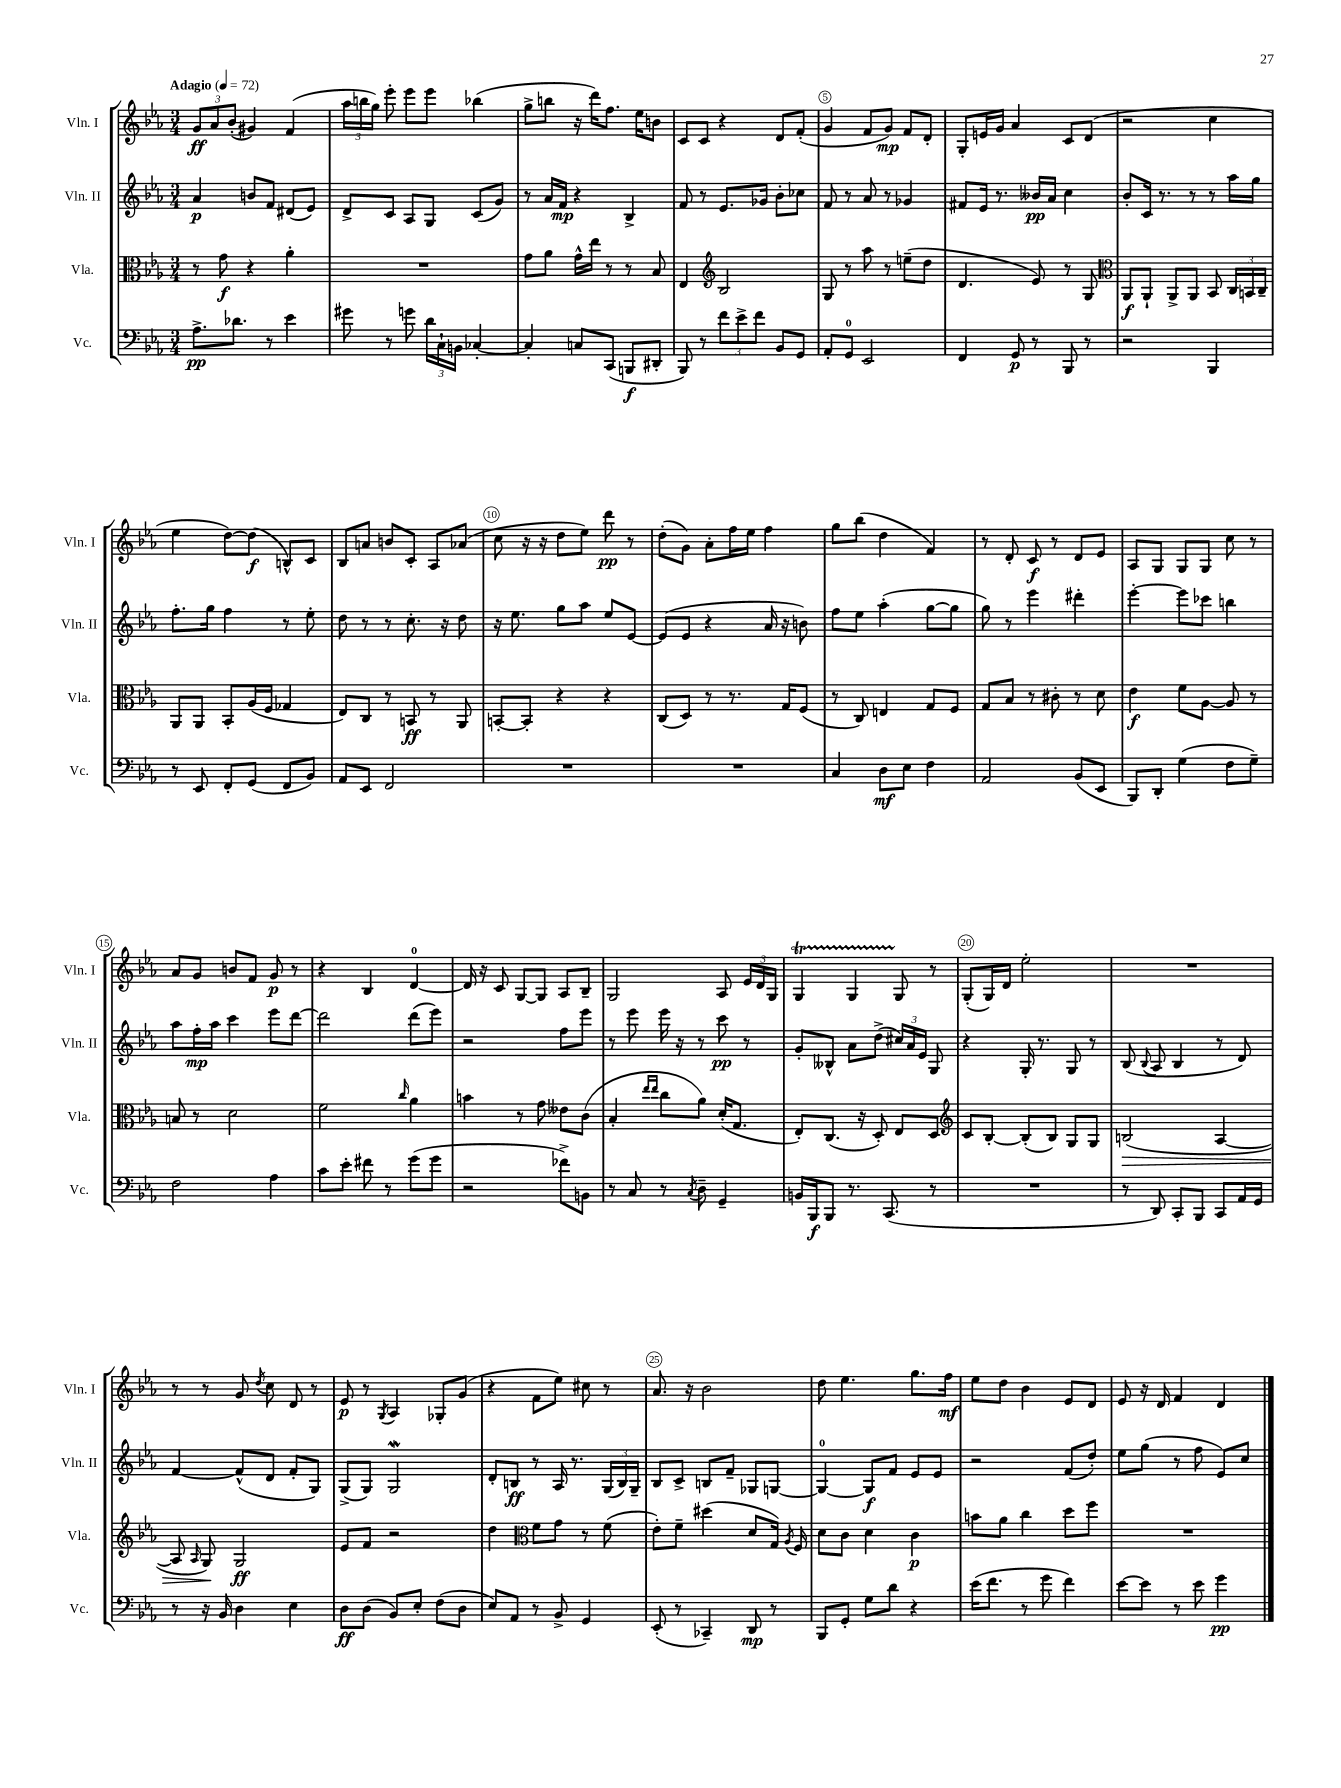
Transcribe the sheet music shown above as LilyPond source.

<<
\new StaffGroup <<
\new Staff = "s0" \with { instrumentName = "Vln. I" shortInstrumentName = "Vln. I" } {
    \clef treble \key ees \major \numericTimeSignature \time 3/4 \tempo "Adagio" 4 = 72
    \autoBeamOff \tuplet 3/2 { g'8[\ff aes'8 bes'8]-.( } gis'4) f'4( |
    \tuplet 3/2 { aes''16[ b''16 g''16]) } ees'''8-. ees'''8[ ees'''8] bes''4( |
    g''8[-> b''8] r16 d'''16[) f''8.] ees''16[ b'8] |
    c'8[ c'8] r4 d'8[ f'8]-.( |
    g'4 f'8[ g'8]\mp) f'8[ d'8]-. |
    g8[-. e'16 g'16] aes'4 c'8[ d'8]( |
    r2 c''4 |
    ees''4 d''8[~) d''8]\f( b8[-^) c'8] |
    bes8[ a'8] b'8[ c'8]-. aes8[ aes'8]( |
    c''8 r16 r16 d''8[ ees''8]) d'''8\pp r8 |
    d''8[-.( g'8]) aes'8[-. f''16 ees''16] f''4 |
    g''8[ bes''8]( d''4 f'4) |
    r8 d'8-. c'8\f r8 d'8[ ees'8] |
    aes8[ g8] g8[ g8] c''8 r8 |
    aes'8[ g'8] b'8[ f'8] g'8\p r8 |
    r4 bes4 d'4-0~ |
    d'16 r16 c'8 g8[~ g8] aes8[ bes8]-- |
    g2 aes8 \tuplet 3/2 { ees'16[ d'16 g16] } |
    g4\startTrillSpan g4 g8\stopTrillSpan r8 |
    g8[-.( g16) d'16] ees''2-. |
    R2. |
    r8 r8 g'8 \acciaccatura { d''8 } c''8 d'8 r8 |
    ees'8\p r8 \acciaccatura { g8 } aes4 ges8[-. g'8]( |
    r4 f'8[ ees''8]) cis''8 r8 |
    aes'8. r16 bes'2 |
    d''8 ees''4. g''8.[ f''16]\mf |
    ees''8[ d''8] bes'4 ees'8[ d'8] |
    ees'8 r16 d'16 f'4 d'4 \bar "|." |
}
\new Staff = "s1" \with { instrumentName = "Vln. II" shortInstrumentName = "Vln. II" } {
    \clef treble \key ees \major \numericTimeSignature \time 3/4
    \autoBeamOff aes'4\p b'8[ f'8] dis'8[( ees'8]) |
    d'8[-> c'8] aes8[ g8] c'8[( g'8]) |
    r8 aes'16[ f'16]\mp r4 bes4-> |
    f'8 r8 ees'8.[ ges'16] bes'8[-. ces''8] |
    f'8 r8 aes'8 r8 ges'4 |
    fis'8[ ees'16] r8. beses'16[\pp aes'16] c''4 |
    bes'8[-. c'16] r8. r8 r8 aes''16[ g''16] |
    f''8.[-. g''16] f''4 r8 ees''8-. |
    d''8 r8 r8 c''8.-. r16 d''8 |
    r16 ees''8. g''8[ aes''8] ees''8[ ees'8]~ |
    ees'8[( ees'8] r4 aes'16 r16 b'8) |
    f''8[ ees''8] aes''4-.( g''8[~ g''8] |
    g''8) r8 ees'''4 dis'''4-. |
    ees'''4~-. ees'''8[ ces'''8] b''4 |
    aes''8[ f''16-.\mp aes''16] c'''4 ees'''8[ d'''8]~ |
    d'''2 d'''8[( ees'''8]) |
    r2 f''8[ ees'''8] |
    r8 ees'''8 ees'''16 r16 r8 c'''8\pp r8 |
    g'8[-. beses8]-^ aes'8[ d''8]->( \tuplet 3/2 { cis''16[) aes'16 ees'16] } g8 |
    r4 g16-. r8. g8 r8 |
    bes8( \appoggiatura { bes8 } aes8 bes4 r8 d'8) |
    f'4~ f'8[-^( d'8] f'8[-. g8]) |
    g8[->( g8]) g2\mordent |
    d'8[-. b8]\ff r8 aes16 r8. \tuplet 3/2 { g16[( b16) g16]-- } |
    bes8[ c'8]-> b8[ f'8]-- ges8[ g8]~ |
    g4-0~ g8[\f f'8] ees'8[ ees'8] |
    r2 f'8[( d''8]-.) |
    ees''8[ g''8]( r8 f''8 ees'8[) c''8] \bar "|." |
}
\new Staff = "s2" \with { instrumentName = "Vla." shortInstrumentName = "Vla." } {
    \clef alto \key ees \major \numericTimeSignature \time 3/4
    \autoBeamOff r8 g'8\f r4 aes'4-. |
    R2. |
    g'8[ aes'8] g'16[-^ ees''16] r8 r8 bes8 |
    ees4 \clef treble bes2 |
    g8 r8 aes''8 r8 e''8[--( d''8] |
    d'4. ees'8) r8 g8 |
    \clef alto aes,8[\f aes,8]-! aes,8[-> aes,8] bes,8 \tuplet 3/2 { c16[ b,16 c16]-- } |
    aes,8[ aes,8] bes,8[-. aes16( f16] ges4 |
    ees8[) c8] r8 b,8\ff r8 aes,8 |
    b,8[~-. b,8]-. r4 r4 |
    c8[( d8]) r8 r8. g16[ f8]( |
    r8 c8) e4 g8[ f8] |
    g8[ bes8] r8 cis'8-. r8 d'8 |
    ees'4\f f'8[ aes8]~ aes8 r8 |
    b8 r8 d'2 |
    f'2 \grace { c''16 } aes'4 |
    b'4 r8 g'8 eeses'8[ c'8]( |
    bes4-. \grace { ees''16[ ees''16] } c''8[ aes'8]) d'16[-.( g8.] |
    ees8[-.) c8.]( r16 d8-.) ees8[ d8] |
    \clef treble c'8[ bes8]~-. bes8[-.( bes8]) g8[ g8] |
    b2\>( aes4~ |
    aes8 \grace { aes16 } g8\!) g2\ff |
    ees'8[ f'8] r2 |
    d''4 \clef alto f'8[ g'8] r8 f'8( |
    ees'8[-.) f'8]-- dis''4( d'8[ g16]) \acciaccatura { aes8 } f16 |
    d'8[ c'8] d'4 c'4\p |
    b'8[ aes'8] c''4 d''8[ f''8] |
    R2. \bar "|." |
}
\new Staff = "s3" \with { instrumentName = "Vc." shortInstrumentName = "Vc." } {
    \clef bass \key ees \major \numericTimeSignature \time 3/4
    \autoBeamOff aes8.[->\pp des'8.] r8 ees'4 |
    gis'8 r8 g'8 \tuplet 3/2 { d'16[ c16-! b,16] } ces4~-. |
    ces4-. c8[ c,8]( b,,8[\f dis,8]-. |
    bes,,8) r8 \tuplet 3/2 { f'8[ ees'8-> f'8] } bes,8[ g,8] |
    aes,8[-. g,8]-0 ees,2 |
    f,4 g,8\p r8 bes,,8 r8 |
    r2 bes,,4 |
    r8 ees,8 f,8[-. g,8]( f,8[ bes,8]) |
    aes,8[ ees,8] f,2 |
    R2. |
    R2. |
    c4 d8[\mf ees8] f4 |
    aes,2 bes,8[( ees,8] |
    bes,,8[) d,8]-. g4( f8[ g8]--) |
    f2 aes4 |
    c'8[ ees'8]-. fis'8 r8 g'8[( g'8] |
    r2 fes'8[->) b,8] |
    r8 c8 r8 \acciaccatura { c8 } d8-- g,4-- |
    b,16[ bes,,16\f bes,,8] r8. c,8.( r8 |
    R2. |
    r8 d,8) c,8[-. bes,,8] c,8[ aes,16 g,16] |
    r8 r16 bes,16 d4 ees4 |
    d8[\ff d8]( bes,8[) ees8]-. f8[( d8] |
    ees8[) aes,8] r8 bes,8-> g,4 |
    ees,8-.( r8 ces,4--) d,8\mp r8 |
    bes,,8[ g,8]-. g8[ d'8] r4 |
    ees'16[( f'8.] r8 g'8 f'4) |
    ees'8[~ ees'8] r8 ees'8 g'4\pp \bar "|." |
}
>>
>>
\layout { \context { \Score \override BarNumber.break-visibility = ##(#f #t #t) barNumberVisibility = #(every-nth-bar-number-visible 5) \override BarNumber.stencil = #(make-stencil-circler 0.1 0.3 ly:text-interface::print) } }
